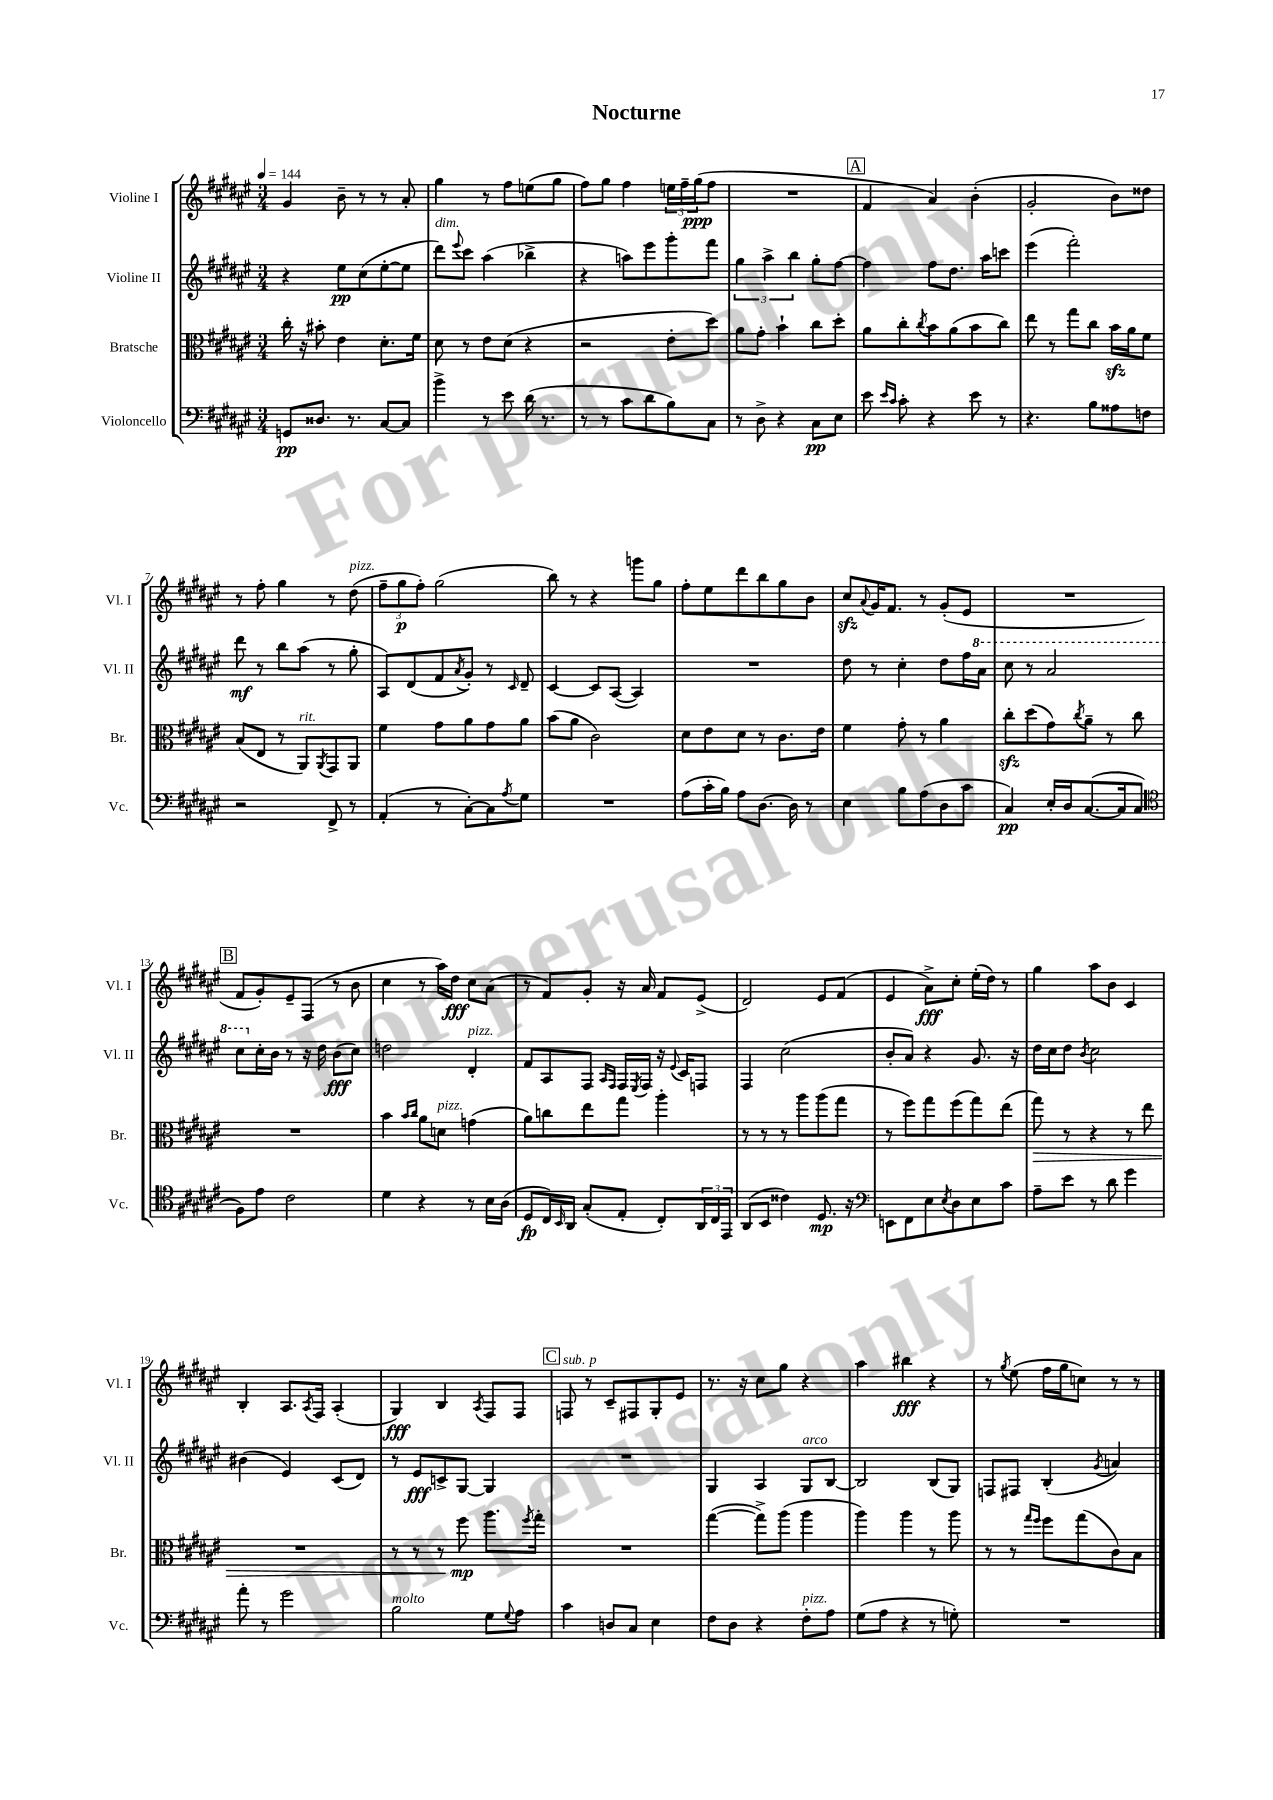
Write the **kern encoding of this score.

**kern	**kern	**kern	**kern
*staff4	*staff3	*staff2	*staff1
*clefF4	*clefC3	*clefG2	*clefG2
*k[f#c#g#d#a#e#]	*k[f#c#g#d#a#e#]	*k[f#c#g#d#a#e#]	*k[f#c#g#d#a#e#]
*M3/4	*M3/4	*M3/4	*M3/4
*MM144	*MM144	*MM144	*MM144
8GG	16cc#'	4r	4g#
.	16r	.	.
8.D##	8b#'	.	.
.	4e#	8ee#	8b~
8.r	.	.	.
.	.	(8cc#	8r
[8C#	8.d#'	[8ee#'	8r
8C#]	.	8ee#]	8a#'
.	16f#	.	.
=	=	=	=
4b^	8d#	8ddd#)	4gg#
.	.	8qqeee#	.
.	8r	8ccc#	.
8r	8e#	(4aa#	8r
8e#	(8d#	.	8ff#
(16d#	4r	4bb-^	(8ee
8.r	.	.	.
.	.	.	8gg#
=	=	=	=
8r	2r	4r	8ff#)
8r	.	.	8gg#
8c#	.	8aa)	4ff#
8d#	.	8eee#	.
8B)	8e#'	8ggg#'	24ee
.	.	.	24ff#~
.	.	.	(24gg#
8C#	8dd#)	8fff#	8ff#
=	=	=	=
8r	8a#	6gg#	2.r
8D#^	8g#'	.	.
.	.	6aa#^	.
4r	4b`	.	.
.	.	6bb	.
8C#	8cc#	8gg#'	.
8E#	8dd#'	[8ff#	.
=	=	=	=
8e#	8a#	4ff#]	4f#
16qqe#	.	.	.
16qqc#	.	.	.
8c#'	8cc#'	.	.
.	8qcc#	.	.
4r	8b	8ff#	4a#)
.	(8a#	8.dd#	.
8e#	8b	.	(4b'
.	.	16aa#	.
8r	8cc#)	8ccc	.
=	=	=	=
4.r	8ee#	(4eee#	2g#'
.	8r	.	.
.	8gg#	2fff#')	.
8B	8cc#	.	.
8A##	16b	.	8b)
.	16a#	.	.
8F	8f#	.	8dd##
=	=	=	=
2r	(8B	8ddd#	8r
.	8E#	8r	8ff#'
.	8r	8bb	4gg#
.	8AA#)	(8aa#	.
.	8qAA#	.	.
8FF#^	8GG#	8r	8r
8r	8AA#	8gg#'	(8dd#
=	=	=	=
(4AA#'	4f#	8A#)	12ff#~
.	.	.	12gg#
.	.	(8d#	.
.	.	.	12ff#')
8r	8g#	8f#	(2gg#
.	.	8qa#	.
[8C#')	8a#	8g#')	.
8C#]	8g#	8r	.
8qA#	.	16qqc#	.
8G#	8a#	8d#~	.
=	=	=	=
2.r	(8b	[4c#	8bb)
.	8a#	.	8r
.	2c#)	8c#]	4r
.	.	([8A#	.
.	.	4A#])	8ggg
.	.	.	8gg#
=	=	=	=
(8A#	8d#	2.r	8ff#'
16c#'	8e#	.	8ee#
16B)	.	.	.
8A#	8d#	.	8ddd#
[8.D#	8r	.	8bb
.	8.c#	.	8gg#
16D#]	.	.	.
8r	.	.	8b
.	16e#	.	.
=	=	=	=
4E#	4f#	8dd#	8cc#
.	.	.	8qqa#
.	.	8r	16g#
.	.	.	8.f#
8B	8g#'	4cc#'	.
(8A#	8r	.	8r
8D#	4a#	8dd#	(8g#'
8c#	.	16ff#	8e#
.	.	16aa#	.
=	=	=	=
4C#)	8cc#'	8ccc#	2.r
.	(8dd#	8r	.
16E#'	8g#)	2aa#	.
16D#	.	.	.
.	8qcc#	.	.
([8.C#	8a#~	.	.
.	8r	.	.
16C#]	.	.	.
8C#	8cc#	.	.
=	=	=	=
*clefC4	*	*	*
8F#)	2.r	8ccc#	8f#
8e#	.	16cc#'	8g#')
.	.	16b	.
2c#	.	8r	8e#~
.	.	16r	(8F#
.	.	16dd#	.
.	.	(8b	8r
.	.	8cc#)	8b
=	=	=	=
4d#	4b	2dd	4cc#
.	16qqb	.	.
.	16qqcc#	.	.
4r	8a#	.	8r
.	8d	.	16aa#)
.	.	.	16dd#
8r	(4g	4d#'	8cc#
16B	.	.	(8a#
(16A#	.	.	.
=	=	=	=
8D#	8a#)	8f#	8r
16C#)	8cc	8A#	8f#)
16qqBB	.	.	.
16AA#	.	.	.
(8G#'	8ee#	8F#	8g#'
.	.	16qqA#	.
.	.	16qqF#	.
8E#'	8gg#	16F#	16r
.	.	8qE#	.
.	.	16F#	16a#
8C#')	4aa#'	16r	8f#
.	.	8qqe#	.
.	.	16c#	.
24AA#	.	8F	(8e#^
24C#	.	.	.
24EE#	.	.	.
=	=	=	=
(8AA#	8r	4F#	2d#)
8BB	8r	.	.
4c##)	8r	(2cc#	.
.	8aa#	.	.
8.D#	(8aa#	.	8e#
.	8gg#	.	(8f#
16r	.	.	.
=	=	=	=
*clefF4	*	*	*
8EE	8r	8b'	4e#
8FF#	8ff#)	8a#)	.
8E#	8gg#	4r	8a#^)
8qE#	.	.	.
8D#	(8ff#	.	8cc#'
8E#	8gg#)	8.g#	(16ee#'
.	.	.	16dd#)
8c#	(8ee#	.	8r
.	.	16r	.
=	=	=	=
8A#~	8gg#)	16dd#	4gg#
.	.	16cc#	.
8e#	8r	8dd#	.
.	.	8qb	.
8r	4r	2cc#	8aa#
8d#	.	.	8b
4g#	8r	.	4c#
.	8ee#	.	.
=	=	=	=
8a#'	2.r	(4b#	4B'
8r	.	.	.
2g#	.	4e#)	8.A#
.	.	.	8qA#
.	.	.	16F#
.	.	(8c#	(4A#'
.	.	8d#)	.
=	=	=	=
2B	8r	8r	4G#)
.	8r	8e#	.
.	8r	8c^	4B
.	8ff#	[8G#	.
.	.	.	8qA#
8G#	8.aa#	4G#]	8F#
8qqG#	.	.	.
8A#	.	.	8F#
.	8qff#	.	.
.	16gg#'	.	.
=	=	=	=
4c#	2.r	2.r	8F
.	.	.	8r
8D	.	.	8c#~
8C#	.	.	8F#
4E#	.	.	8G#'
.	.	.	8e#
=	=	=	=
8F#	([4gg#	4G#	8.r
8D#	.	.	.
.	.	.	16r
4r	8gg#^])	4A#	8cc#
.	(8aa#	.	8gg#
8F#'	4aa#	8G#	4r
8A#	.	[8B	.
=	=	=	=
(8G#	4aa#)	2B]	4aa#
8A#	.	.	.
4r	4aa#	.	4bb#
8r	8r	(8B	4r
8G')	8aa#	8G#)	.
=	=	=	=
2.r	8r	8F	8r
.	.	.	8qgg#
.	8r	8F#	(8ee#
.	16qqgg#	.	.
.	16qqff#	.	.
.	8ff#	(4B'	16ff#
.	.	.	16gg#
.	(8gg#	.	8cc)
.	.	8qg#	.
.	8c#)	4a)	8r
.	8B	.	8r
==	==	==	==
*-	*-	*-	*-
